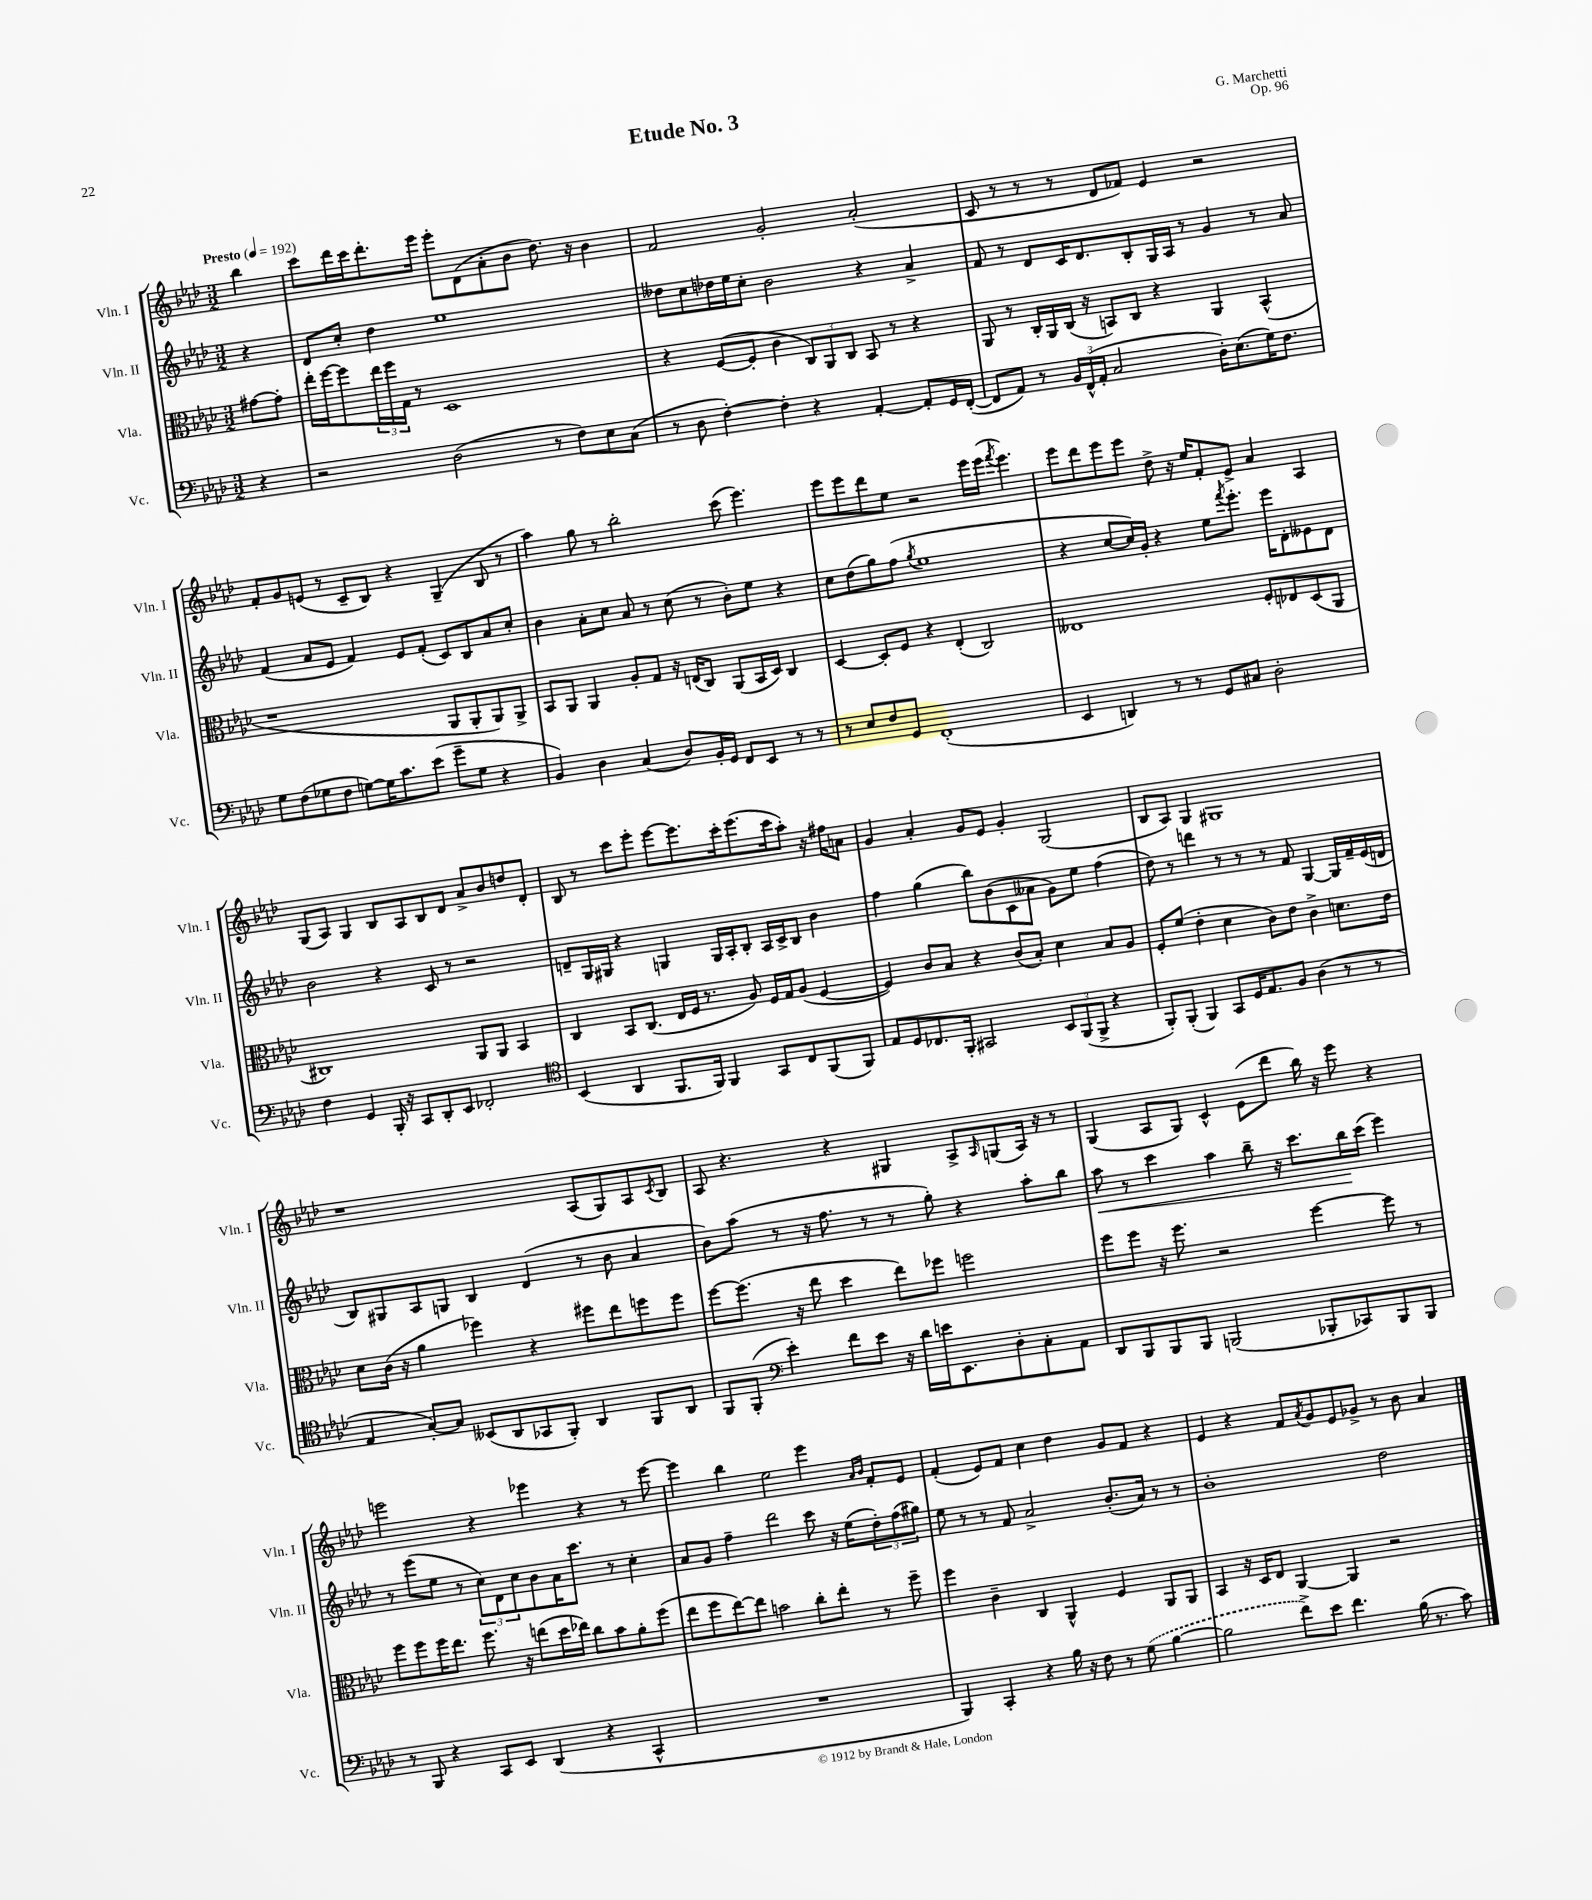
\header { title = "Etude No. 3" composer = "G. Marchetti" opus = "Op. 96" }
<<
\new StaffGroup <<
\new Staff = "s0" \with { instrumentName = "Vln. I" shortInstrumentName = "Vln. I" } {
    \clef treble \key aes \major \numericTimeSignature \time 3/2 \partial 4 \tempo "Presto" 4 = 192
    bes''4 |
    c'''8 des'''16 c'''16 des'''8.-. ees'''16 ees'''8-. des'8( aes'8-. bes'8 des''8.) r16 bes'4 |
    f'2 g'2-. aes'2-.( |
    c'8 r8 r8 r8 des'8 fes'8) ees'4 r2 |
    f'8-. g'8 e'8( r8 c'8-- bes8) r4 g4--( bes8 r8 |
    aes''4) g''8 r8 bes''2-. c'''8( ees'''4.) |
    ees'''8 ees'''8 des'''8 ees''8 r2 ees'''16 ees'''16( \acciaccatura { f'''8 } ees'''4.) |
    ees'''8 des'''8 ees'''8 ees'''8 des''8-> r16 ees''16 f'8-. ees'8-> aes'4 aes4 |
    g8( aes8) g4 bes8 aes8 bes8 des'8 aes'8-> bes'8 d''8 des'8-. |
    bes8 r8 c'''8 ees'''8-. ees'''8~ ees'''8. c'''16-. ees'''8.( c'''16 aes''8-.) r16 fis''16 a'8 |
    g'4 aes'4-. g'8 ees'8 g'4-. g2( |
    bes8 aes8) g4 gis1 |
    r1 aes8( g8) aes8 \acciaccatura { c'8 } bes8 |
    aes8 r4. r4 gis4 aes8-> \grace { aes16 } g8( aes16) r16 r8 |
    g4( aes8 g8) c'4-^ ees'8( des'''8 bes''16) r16 ees'''8 r4 |
    e'''2 r4 ees'''4 r4 r8 ees'''8~ |
    ees'''4 bes''4 ees''2 ees'''4 \grace { aes'16 bes'16 } f'8-. ees'8 |
    f'4-.( ees'8) f'8 c''4 des''4 g'8 f'8 r4 |
    ees'4 r4 f'8 \acciaccatura { aes'8 } g'8 ees'8 ges'8-> r8 bes'8 aes'4 \bar "|." |
}
\new Staff = "s1" \with { instrumentName = "Vln. II" shortInstrumentName = "Vln. II" } {
    \clef treble \key aes \major \numericTimeSignature \time 3/2 \partial 4
    r4 |
    des'8 c''8-. des''4 ees''1 |
    deses''8 c''8 des''16 ees''16 c''8-. bes'2 r4 aes'4-> |
    f'8 r8 des'8 c'16 des'8. bes8-. g16 aes16 r8 g'4 r8 aes'8 |
    f'4( aes'8 ees'8 f'4) ees'8 f'8-.( c'8) bes8 aes'8 c''8-. |
    bes'4 aes'8-. c''8 aes'8 r8 c''8( r8 bes'8-.) ees''8 r4 |
    c''8 des''8( g''8) f''8( \acciaccatura { g''8 } ees''1 |
    r4 c''8~ c''16) g'16-. r4 ees''8 \acciaccatura { f'''8 } ees'''8.-. ees'''16 des'8-. eeses'8 des'8 |
    bes'2 r4 c'8 r8 r2 |
    d'8-- g16 gis16 r4 g4 g16 aes16-. bes8-. aes16 c'16-> bes8 bes'4 |
    f''4 g''4( bes''8) bes'8( c'8 aeses'8 g'8) ees''8 f''4( |
    des''8) r8 d'''4 r8 r8 r8 f'8 g4~ g16 f'16-- ees'16( d'16 |
    bes8) gis8 aes8 g8 bes4 des'4( r8 bes'8 aes'4 |
    bes'8) aes''8( r8 r16 f''8. r8 r8 g''8-.) r4 aes''8-. bes''8 |
    aes''8\< r8 c'''4 aes''4 bes''8-- r16 c'''8. bes''16\! c'''16( ees'''4) |
    r8 ees'''8( ees''8 r8 \tuplet 3/2 { c''8) des'8 c''8 } bes'8 aes'16 c'''8. r8 c''4-. |
    aes'8 g'8 f''4-- des'''2 c'''8 r16 ees''16( \tuplet 3/2 { des''8-.) f''8( gis''8) } |
    ees''8 r8 r8 f'8 aes'2-> bes'8.-.( aes'16) r8 r8 |
    bes'1-. des''2 \bar "|." |
}
\new Staff = "s2" \with { instrumentName = "Vla." shortInstrumentName = "Vla." } {
    \clef alto \key aes \major \numericTimeSignature \time 3/2 \partial 4
    gis'8~ gis'8-. |
    ees''16-. f''16~ f''8 \tuplet 3/2 { ees''16 f''16 g16 } r8 des1 |
    r4 f8~( f8-. c'4 \tuplet 3/2 { c8) aes,8 c8 } bes,8 r8 r4 |
    aes,8 r8 c16-. aes,16 c16( r16 b,8) c8 r4 aes,4 b,4-^( |
    r1 aes,8 aes,8-. aes,8) aes,8-> |
    bes,8 aes,8 aes,4 aes8-. g8 r16 e16( c8) aes,8( bes,16 des16) c4 |
    des4~ des8-. f8 r4 ees4-.( c2) |
    eeses1 f8-. ees8 des8( aes,8 |
    cis1) aes,8 aes,8 bes,4 |
    c4 bes,8 c8.( ees16 f16 r8. aes8) f16 g16 aes8( f4~ |
    f4) c'8 bes8 r4 c'8( bes8-.) des'4 bes8 aes8 |
    f8-. f'8( ees'4-. des'4 c'8) ees'8 c'4-> d'8. ees'16 |
    des'8 c'16( r16 aes'4 fes''4) r4 fis''8 ees''8 f''8 f''8 |
    f''8~ f''8.( r16 ees''8 des''4 ees''8) fes''8 f''2 |
    f''8 f''8 r16 f''8. r2 f''4~ f''8 r8 |
    f''8 f''8 f''16 ees''8. f''8. r16 e''8( des''16 ees''16) c''8 bes'8 aes'8-. f''8( |
    ees''8 f''8 ees''8~) ees''8 b'2 c''8-. ees''8-. r8 f''8-- |
    f''4 c'4-- c4 aes,4-^ f4 aes,8 aes,8 |
    bes,4 r16 des16 ees8 aes,4~ aes,4 r2 \bar "|." |
}
\new Staff = "s3" \with { instrumentName = "Vc." shortInstrumentName = "Vc." } {
    \clef bass \key aes \major \numericTimeSignature \time 3/2 \partial 4
    r4 |
    r2 des2( r8 f8) ees8 c8( |
    r8 des8 f4~-.) f4-. r4 aes,4~-. aes,8-. g,16 f,16~-.( |
    f,8 aes,8) r8 \tuplet 3/2 { bes,16 f,16-^( aes,16-. } c2 des16-.) ees8.( g16) f8. |
    g8 f8( ges8 f8 g8~) g16 c'8. ees'8( g'8-- g8 r4 |
    bes,4) des4 c4( des8) bes,16-. g,16 f,8 ees,8 r8 r8 |
    r8 ees8 f8 g,8 f,1-.( |
    ees,4 d,4) r8 r8 g,8 cis8 des2-. |
    f4 g,4 bes,,16-. r16 c,8 des,8-. ees,8 fes,2-. |
    \clef tenor bes,4( aes,4 f,8. f,16) f,4 g,8 c8 f,8( f,8) |
    ees8 des8 ces8. f,16-. gis,2 \tuplet 3/2 { bes,8 f,8( f,8-> } r4 |
    f,8-.) f,8-.( f,4) g,8 des16 ees8. f8 aes4( r8 r8 |
    ees4 g8~-.) g8 beses,8( aes,8 ges,8 f,8-.) aes,4 f,8 aes,8 |
    f,8 f,8-.( \clef bass ees'4-.) f'8 ees'8 r16 des'16 e'16 ees,8. des8-. c8-. aes,8 |
    des,8 bes,,8 bes,,8 bes,,8 b,,2( bes,,8-. ces,8) bes,,8 bes,,8 |
    r8 bes,,8 r4 c,8 ees,8 des,4( r4 c,4-^ |
    R1. |
    bes,,4) c,4-. r4 bes16 r16 f8 r8 \once \slurDashed g8( bes4~ |
    bes2 f'8->) ees'8 f'4. bes16( r8. c'8) \bar "|." |
}
>>
>>
\layout { \context { \Score \remove "Bar_number_engraver" } }
